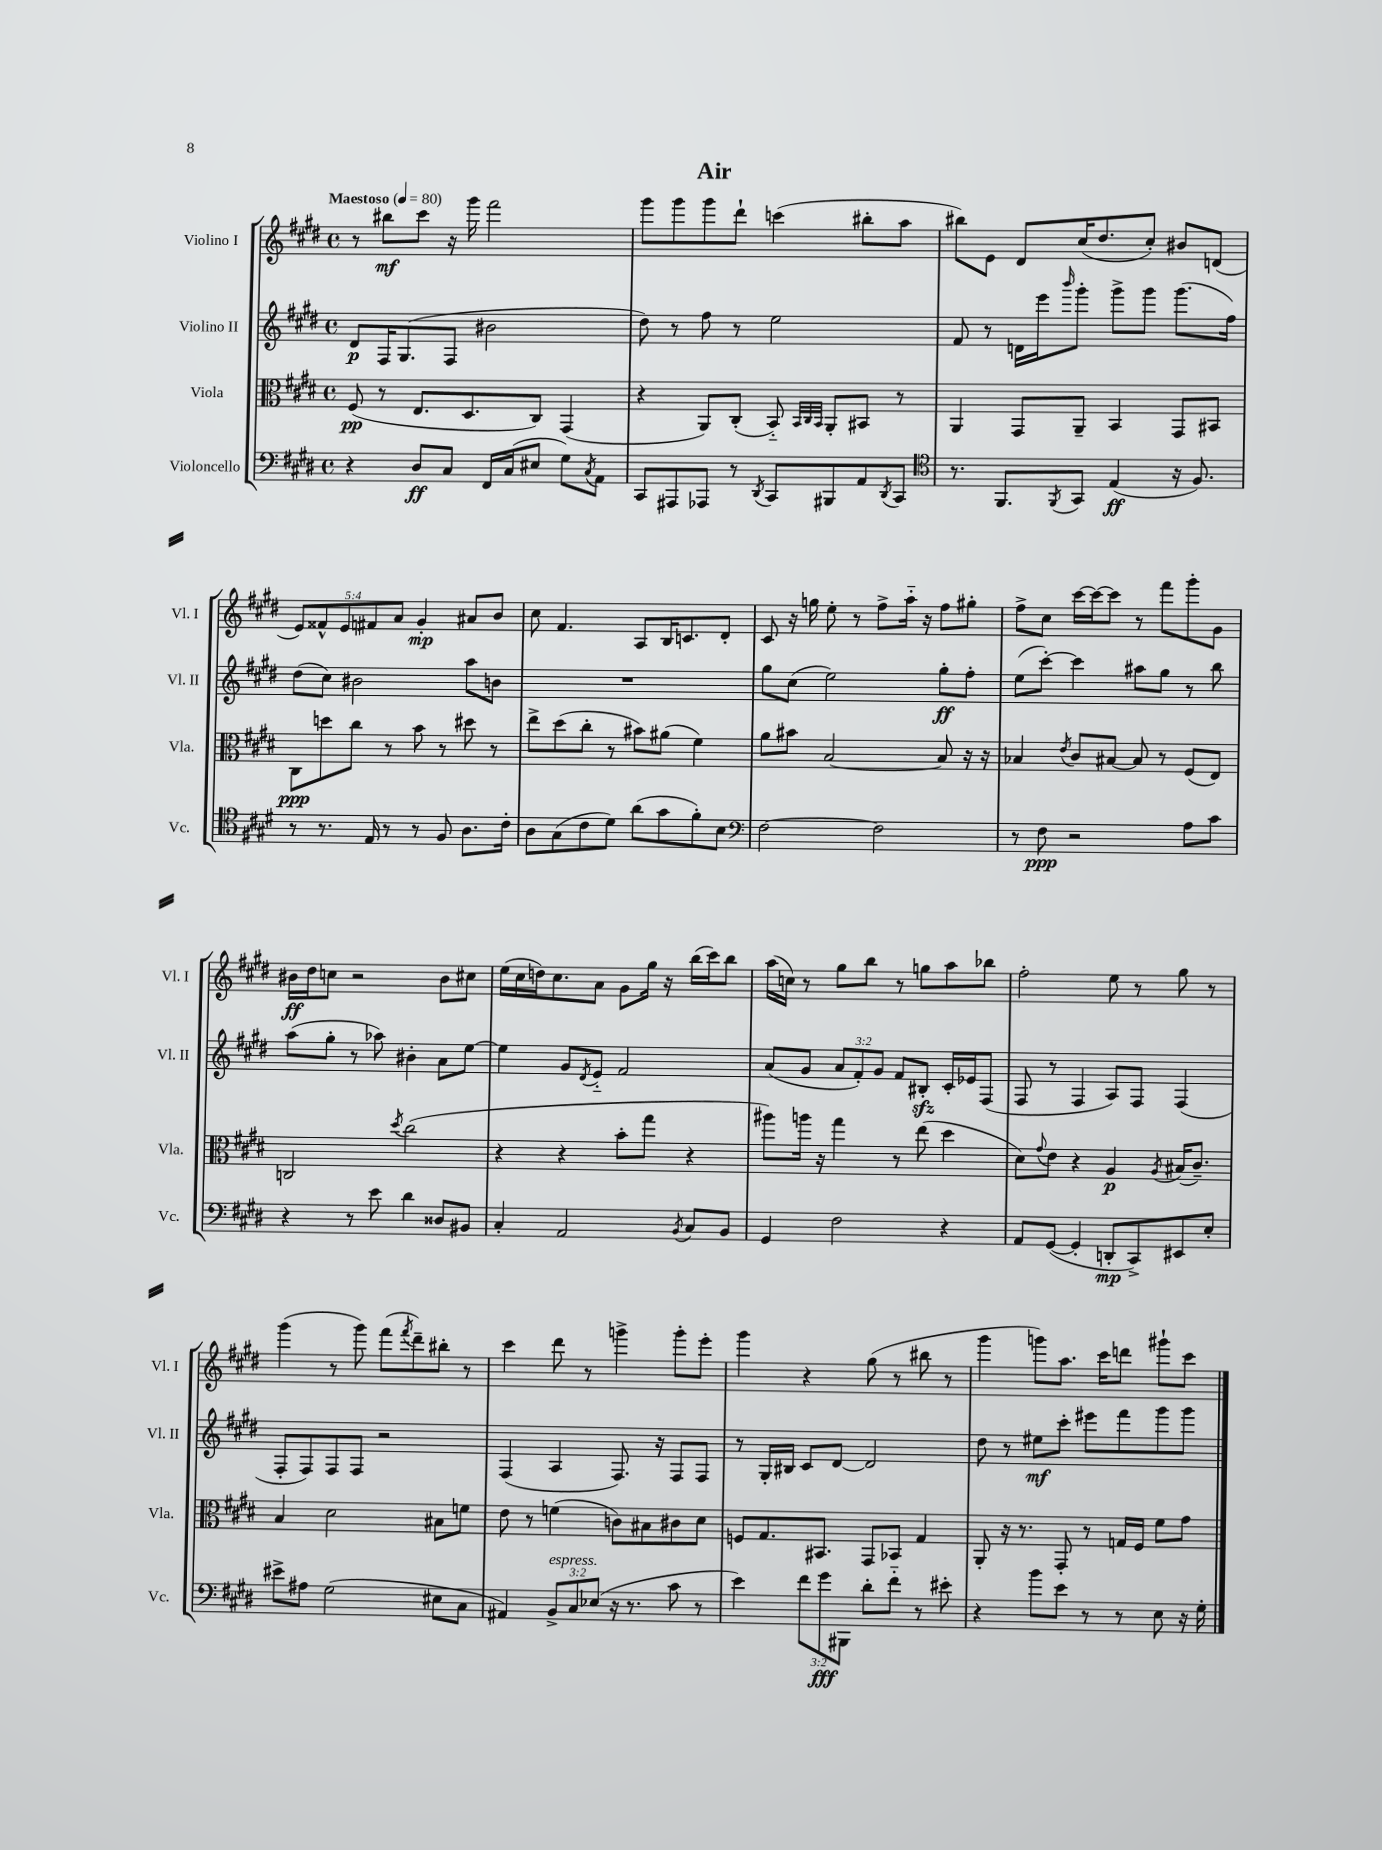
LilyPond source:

\header { title = "Air" }
<<
\new StaffGroup <<
\new Staff = "s0" \with { instrumentName = "Violino I" shortInstrumentName = "Vl. I" } {
    \clef treble \key e \major \defaultTimeSignature \time 4/4 \override Staff.TupletNumber.text = #tuplet-number::calc-fraction-text \tempo "Maestoso" 4 = 80
    r8 bis''8\mf cis'''8 r16 gis'''16 fis'''2 |
    gis'''8 gis'''8 gis'''8 dis'''8-! c'''4( bis''8-. a''8 |
    bis''8) e'8 dis'8 cis''16( dis''8. cis''8-.) bis'8 d'8( |
    \tuplet 5/4 { e'8) fisis'8-^ e'8 fis'8 a'8 } gis'4-.\mp ais'8 b'8 |
    cis''8 fis'4. a8 b16 c'8. dis'8-. |
    cis'8 r16 g''16 e''8-. r8 fis''8-> a''16-_ r16 fis''8 gis''8-. |
    fis''8-> cis''8 cis'''16~ cis'''16~ cis'''8 r8 fis'''8 gis'''8-. gis'8 |
    bis'16\ff dis''16 c''8 r2 bis'8 cis''8 |
    e''16( cis''16 d''16) cis''8. a'8 gis'8 gis''16 r16 b''16( cis'''16) b''8 |
    a''16( c''16) r8 gis''8 b''8 r8 g''8 a''8 bes''8 |
    fis''2-. e''8 r8 gis''8 r8 |
    gis'''4( r8 gis'''8) fis'''8( \acciaccatura { fis'''8 } dis'''8--) bis''8-. r8 |
    cis'''4 dis'''8 r8 g'''4-> g'''8-. e'''8-. |
    gis'''4 r4 gis''8( r8 bis''8 r8 |
    gis'''4 g'''8) a''8. cis'''16 d'''8 gis'''8-! cis'''8 \bar "|." |
}
\new Staff = "s1" \with { instrumentName = "Violino II" shortInstrumentName = "Vl. II" } {
    \clef treble \key e \major \defaultTimeSignature \time 4/4 \override Staff.TupletNumber.text = #tuplet-number::calc-fraction-text
    dis'8\p fis16 gis8.( fis8 bis'2 |
    dis''8) r8 fis''8 r8 e''2 |
    fis'8 r8 d'16 e'''16 \grace { b'''16 } gis'''8-. gis'''8-> gis'''8 gis'''8.( fis''16) |
    dis''8( cis''8) bis'2 a''8 b'8 |
    R1 |
    gis''8 cis''8( e''2) gis''8-.\ff fis''8-. |
    e''8( cis'''8~-.) cis'''4 ais''8 gis''8 r8 b''8 |
    a''8( gis''8-. r8 aes''8) bis'4-. a'8 e''8~ |
    e''4 gis'8 \acciaccatura { dis'8 } e'8-_ fis'2 |
    a'8( gis'8 \tuplet 3/2 { a'8 fis'8-.) gis'8 } fis'8 bis8-.\sfz cis'16-. ees'16 fis8( |
    fis8 r8 fis4 a8) fis8 fis4( |
    fis8-. fis8) fis8 fis8 r2 |
    fis4( a4 fis8.) r16 fis8 fis8 |
    r8 gis16-. bis16 cis'8 dis'8~ dis'2 |
    dis''8 r8 eis''8\mf cis'''8-. eis'''8 fis'''8 gis'''8 gis'''8 \bar "|." |
}
\new Staff = "s2" \with { instrumentName = "Viola" shortInstrumentName = "Vla." } {
    \clef alto \key e \major \defaultTimeSignature \time 4/4
    fis8\pp( r8 e8. dis8. cis8) gis,4( |
    r4 a,8) cis8-.( b,8-_) \grace { b,32 cis32 b,32 } a,8-. bis,8 r8 |
    a,4 gis,8 a,8-- b,4 gis,8 bis,8 |
    cis8\ppp d''8 cis''8 r8 b'8 r8 dis''8 r8 |
    e''8-> dis''8( cis''8-. r8 bis'8) ais'8( fis'4) |
    a'8 bis'8 b2~ b8 r16 r16 |
    bes4 \acciaccatura { e'8 } cis'8 bis8~ bis8 r8 fis8( e8) |
    c2 \acciaccatura { dis''8 } cis''2( |
    r4 r4 b'8-. gis''8 r4 |
    ais''8) a''16 r16 gis''4 r8 e''8( dis''4 |
    dis'8) \appoggiatura { gis'8 } e'8 r4 a4\p \acciaccatura { a8 } bis16( cis'8.--) |
    b4 dis'2 bis8 f'8 |
    e'8 r8 f'4( c'8) bis8 cis'8 dis'8 |
    f8 gis8. bis,8. gis,8 bes,8 gis4 |
    a,8-. r16 r8. gis,8-. r8 g16 fis16 fis'8 gis'8 \bar "|." |
}
\new Staff = "s3" \with { instrumentName = "Violoncello" shortInstrumentName = "Vc." } {
    \clef bass \key e \major \defaultTimeSignature \time 4/4 \override Staff.TupletNumber.text = #tuplet-number::calc-fraction-text
    r4 dis8\ff cis8 fis,16 cis16( eis8 gis8) \acciaccatura { cis8 } a,8 |
    cis,8 ais,,8 aes,,8 r8 \acciaccatura { dis,8 } cis,8 bis,,8 a,8 \acciaccatura { dis,8 } cis,8 |
    \clef tenor r8. fis,8. \acciaccatura { fis,8 } gis,8 e4\ff( r16 fis8.) |
    r8 r8. e16 r8 r8 fis8 a8. cis'16-. |
    a8 gis8( cis'8 dis'8) a'8( gis'8 fis'8-.) b8 |
    \clef bass fis2~ fis2 |
    r8 fis8\ppp r2 a8 cis'8 |
    r4 r8 e'8 dis'4 disis8 bis,8 |
    cis4-. a,2 \acciaccatura { b,8 } cis8 b,8 |
    gis,4 fis2 r4 |
    a,8 gis,8~( gis,4-. d,8-.\mp cis,8->) eis,8 e8-. |
    eis'8-> ais8 gis2( eis8 cis8 |
    ais,4) \tuplet 3/2 { b,8->^\markup { \italic "espress." } cis8 ees8( } r16 r8. cis'8 r8 |
    e'4) \tuplet 3/2 { fis'8 gis'8\fff bis,,8 } dis'8-. fis'8-_ r8 eis'8-. |
    r4 b'8 e'8 r8 r8 e8 r16 gis16-. \bar "|." |
}
>>
>>
\layout { \context { \Score \remove "Bar_number_engraver" } }
